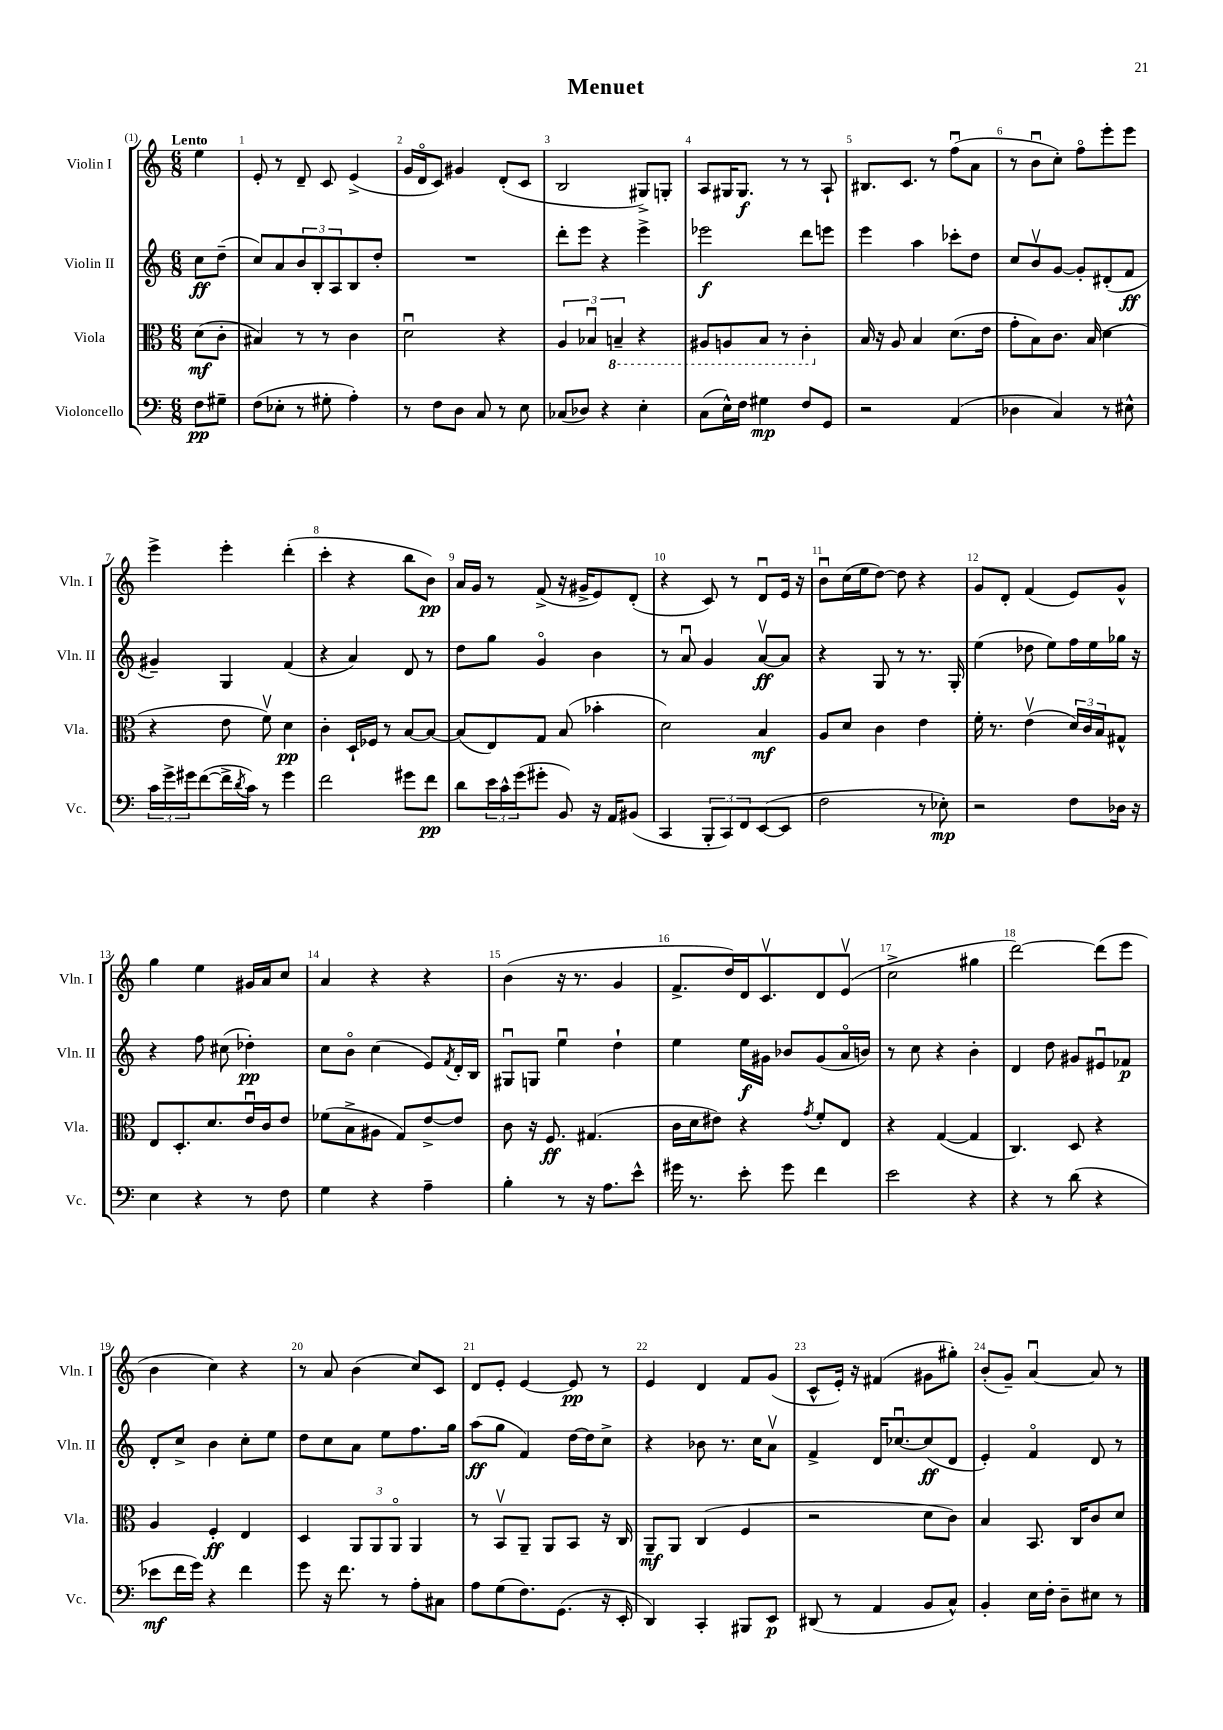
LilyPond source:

\header { title = "Menuet" }
<<
\new StaffGroup <<
\new Staff = "s0" \with { instrumentName = "Violin I" shortInstrumentName = "Vln. I" } {
    \clef treble \key c \major \numericTimeSignature \time 6/8 \partial 4 \tempo "Lento"
    e''4 |
    e'8-. r8 d'8-- c'8 e'4->( |
    g'16 d'16\flageolet c'8) gis'4 d'8-.( c'8 |
    b2 gis8->) g8-. |
    a8 gis16 gis8.\f r8 r8 a8-! |
    bis8. c'8. r8 f''8\downbow( a'8 |
    r8 b'8\downbow c''8-.) f''8\flageolet e'''8-. e'''8 |
    e'''4-> e'''4-. d'''4-.( |
    c'''4-. r4 b''8 b'8\pp) |
    a'16 g'16 r8 f'8->( r16 gis'16-> e'8) d'8-.( |
    r4 c'8) r8 d'8\downbow e'16 r16 |
    b'8\downbow c''16( e''16 d''8~) d''8 r4 |
    g'8 d'8-. f'4( e'8) g'8-^ |
    g''4 e''4 gis'16 a'16 c''8 |
    a'4 r4 r4 |
    b'4( r16 r8. g'4 |
    f'8.-> d''16) d'16 c'8.\upbow d'8 e'8\upbow( |
    c''2-> gis''4 |
    d'''2~) d'''8( e'''8 |
    b'4 c''4) r4 |
    r8 a'8 b'4( c''8) c'8 |
    d'8 e'8-. e'4~ e'8\pp r8 |
    e'4 d'4 f'8 g'8( |
    c'8-^ e'16-.) r16 fis'4( gis'8 gis''8-.) |
    b'8-.( g'8--) a'4~\downbow a'8 r8 \bar "|." |
}
\new Staff = "s1" \with { instrumentName = "Violin II" shortInstrumentName = "Vln. II" } {
    \clef treble \key c \major \numericTimeSignature \time 6/8 \partial 4
    c''8\ff d''8--( |
    c''8) a'8 \tuplet 3/2 { b'8 b8-. a8 } b8 d''8-. |
    R2. |
    d'''8-. e'''8 r4 e'''4-> |
    ees'''2\f d'''8 e'''8 |
    e'''4 a''4 ces'''8-. d''8 |
    c''8 b'8\upbow g'8~ g'8-. dis'8-.( f'8\ff |
    gis'4--) g4 f'4( |
    r4 a'4) d'8 r8 |
    d''8 g''8 g'4\flageolet b'4 |
    r8 a'8\downbow g'4 a'8~\upbow\ff a'8 |
    r4 g8 r8 r8. g16-. |
    e''4( des''8 e''8) f''16 e''16 ges''16 r16 |
    r4 f''8 cis''8( des''4-.\pp) |
    c''8 b'8\flageolet c''4( e'8) \acciaccatura { f'8 } d'16-. b16 |
    gis8\downbow g8 e''4\downbow d''4-! |
    e''4 e''16\f gis'16 bes'8 gis'8( a'16\flageolet b'16) |
    r8 c''8 r4 b'4-. |
    d'4 d''8 gis'8 eis'8\downbow fes'8\p |
    d'8-. c''8-> b'4 c''8-. e''8 |
    d''8 c''8 a'8 e''8 f''8. g''16 |
    a''8\ff( g''8 f'4) d''16~ d''16 c''8-> |
    r4 bes'8 r8. c''16 a'8\upbow |
    f'4-> d'16 ces''8.~\downbow ces''8\ff( d'8 |
    e'4-.) f'4\flageolet d'8 r8 \bar "|." |
}
\new Staff = "s2" \with { instrumentName = "Viola" shortInstrumentName = "Vla." } {
    \clef alto \key c \major \numericTimeSignature \time 6/8 \partial 4
    d'8\mf( c'8-. |
    bis4) r8 r8 c'4 |
    d'2\downbow r4 |
    \tuplet 3/2 { a4 bes4\downbow \ottava #-1 b,!4-- } r4 |
    ais,8 a,8 b,8 r8 c4-. \ottava #0 |
    b16 r16 a8 b4 d'8.( e'16 |
    g'8-. b8) c'8. b16( d'4 |
    r4 e'8 f'8\upbow) d'4\pp |
    c'4-. d16-! fes16 r8 b8~ b8~ |
    b8( e8) g8 b8( bes'4-. |
    d'2) b4\mf |
    a8 d'8 c'4 e'4 |
    f'16-. r8. e'4\upbow( \tuplet 3/2 { d'16) c'16 b16 } gis8-^ |
    e8 d8.-. d'8. e'16\downbow c'16 e'8 |
    fes'8( b8-> ais8 g8) e'8~-> e'8 |
    c'8 r16 f8.\ff gis4.( |
    c'16 d'16 eis'8) r4 \acciaccatura { g'8 } f'8-. e8 |
    r4 g4~( g4 |
    c4.) d8 r4 |
    a4 f4-.\ff e4 |
    d4 \tuplet 3/2 { a,8 a,8 a,8\flageolet } a,4 |
    r8 b,8\upbow a,8-- a,8 b,8 r16 c16 |
    a,8--\mf a,8 c4( f4 |
    r2 d'8 c'8) |
    b4 b,8. c16 c'8 d'8 \bar "|." |
}
\new Staff = "s3" \with { instrumentName = "Violoncello" shortInstrumentName = "Vc." } {
    \clef bass \key c \major \numericTimeSignature \time 6/8 \partial 4
    f8\pp gis8-- |
    f8( ees8-. r8 gis8-. a4-.) |
    r8 f8 d8 c8 r8 e8 |
    ces8( des8) r4 e4-. |
    c8( e16-^) f16 gis4\mp f8 g,8 |
    r2 a,4( |
    des4 c4) r8 eis8-^ |
    \tuplet 3/2 { c'16 g'16-> gis'16 } f'8~( f'16-> \acciaccatura { d'8 } c'16) r8 gis'4 |
    f'2 gis'8 f'8\pp |
    d'8 \tuplet 3/2 { e'16 c'16-^ g'16( } gis'8-. b,8) r16 a,16 bis,8( |
    c,4 \tuplet 3/2 { b,,8-. c,8) f,8 } e,8~( e,8 |
    f2 r8 ees8-.\mp) |
    r2 f8 des16 r16 |
    e4 r4 r8 f8 |
    g4 r4 a4-- |
    b4-. r8 r16 a8. e'8-^ |
    gis'16 r8. e'8-. gis'8 f'4 |
    e'2 r4 |
    r4 r8 d'8( r4 |
    ees'8\mf f'16 g'16) r4 f'4 |
    g'8 r16 f'8. r8 a8-. cis8 |
    a8 g8( f8.) g,8.( r16 e,16-. |
    d,4) c,4-. bis,,8 e,8\p |
    dis,8( r8 a,4 b,8 c8-^) |
    b,4-. e16 f16-. d8-- eis8 r8 \bar "|." |
}
>>
>>
\layout { \context { \Score \override BarNumber.break-visibility = ##(#f #t #t) barNumberVisibility = #all-bar-numbers-visible } }
